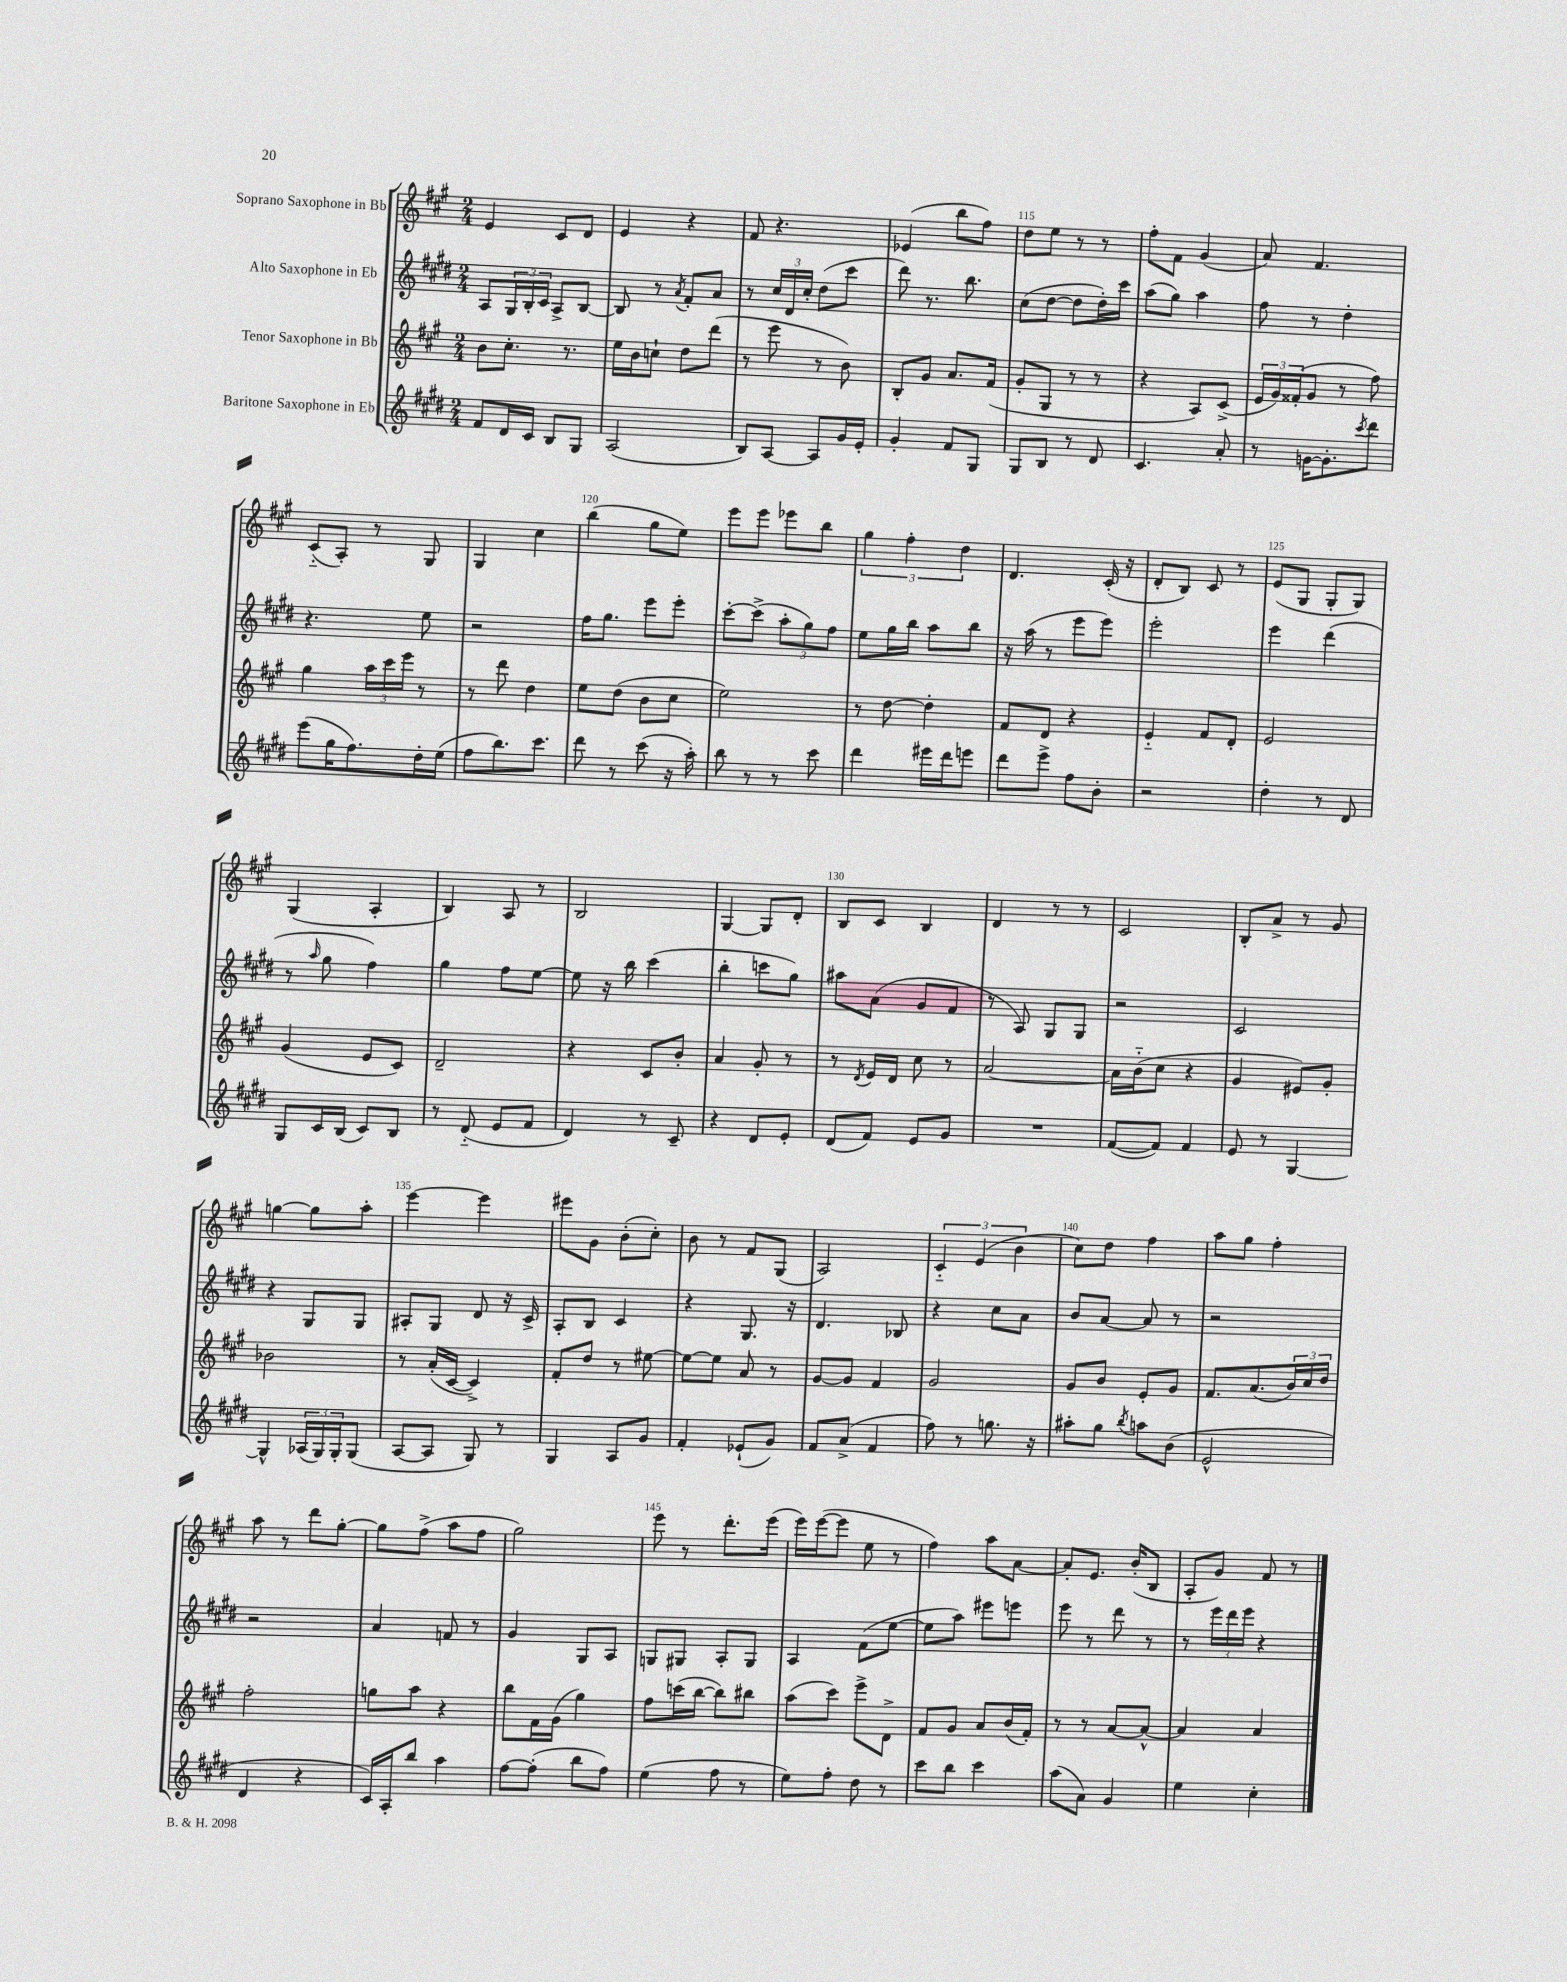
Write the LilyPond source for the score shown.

<<
\new StaffGroup <<
\new Staff = "s0" \with { instrumentName = "Soprano Saxophone in Bb" } {
    \clef treble \key a \major \numericTimeSignature \time 2/4
    e'4 cis'8 d'8 |
    e'4 r4 |
    fis'8 r4. |
    ees'4( b''8 fis''8) |
    d''8 e''8 r8 r8 |
    fis''8-. fis'8 gis'4( |
    a'8) fis'4. |
    cis'8-_( a8-.) r8 gis8 |
    gis4 cis''4 |
    b''4( gis''8 e''8) |
    e'''8 e'''8 ees'''8 b''8 |
    \tuplet 3/2 { gis''4 fis''4-. d''4 } |
    d'4. cis'16-.( r16 |
    d'8-. b8) cis'8 r8 |
    e'8( gis8 gis8-. gis8) |
    gis4( a4-. |
    b4) a8 r8 |
    b2 |
    gis4~ gis8 d'8-. |
    b8 cis'8 b4 |
    d'4 r8 r8 |
    cis'2 |
    b8-. a'8-> r8 gis'8 |
    g''4~ g''8 a''8-. |
    e'''4~ e'''4 |
    eis'''8 gis'8 b'8-.( cis''8-.) |
    b'8 r8 fis'8 gis8( |
    a2) |
    \tuplet 3/2 { cis'4-_ e'4( b'4 } |
    cis''8) d''8 fis''4 |
    a''8 gis''8 fis''4-. |
    a''8 r8 d'''8 gis''8~-. |
    gis''8 fis''8->( a''8 fis''8 |
    gis''2) |
    e'''8 r8 d'''8.-. e'''16( |
    e'''16) e'''16~( e'''8 e''8 r8 |
    fis''4) a''8 a'8~ |
    a'8-. e'8. b'16-.( b8 |
    a8-. gis'8) fis'8 r8 \bar "|." |
}
\new Staff = "s1" \with { instrumentName = "Alto Saxophone in Eb" } {
    \clef treble \key e \major \numericTimeSignature \time 2/4
    a8 \tuplet 3/2 { gis16 b16-. cis'16 } a8-> b8~ |
    b8 r8 \acciaccatura { a'8 } fis'8-. a'8 |
    r8 \tuplet 3/2 { cis''16 dis'16 cis''16-. } dis''8( cis'''8 |
    dis'''8) r8. b''8. |
    cis''8( dis''8~ dis''8 dis''16-.) cis'''16 |
    a''8( gis''8) a''4 |
    fis''8 r8 dis''4-. |
    r4. e''8 |
    r2 |
    fis''16 gis''8. e'''8 e'''8-. |
    cis'''8~-. cis'''8->( \tuplet 3/2 { a''8-. gis''8) fis''8 } |
    e''8 gis''16 b''16 a''8 b''8 |
    r16 a''16( r8 e'''8 e'''8) |
    e'''2-. |
    e'''4 dis'''4( |
    r8 \grace { a''16 } gis''8 fis''4) |
    gis''4 fis''8 e''8~ |
    e''8 r16 b''16 cis'''4( |
    b''4-. c'''8 gis''8) |
    ais''8 a'8( gis'8 fis'8 |
    r8 a8) gis8 gis8 |
    r2 |
    cis'2 |
    r4 gis8 gis8 |
    ais8-. gis8 dis'8 r16 cis'16-> |
    a8-. b8 cis'4 |
    r4 gis8. r16 |
    dis'4. bes8 |
    r4 cis''8 a'8 |
    b'8 a'8~ a'8 r8 |
    r2 |
    r2 |
    a'4 f'8 r8 |
    gis'4 gis8 a8 |
    g8 gis8 a8-. gis8 |
    a4 fis'8( e''8~ |
    e''8 a''8) eis'''8 e'''8 |
    e'''8 r8 dis'''8 r8 |
    r8 \tuplet 3/2 { e'''16 dis'''16 e'''16 } r4 \bar "|." |
}
\new Staff = "s2" \with { instrumentName = "Tenor Saxophone in Bb" } {
    \clef treble \key a \major \numericTimeSignature \time 2/4
    b'8 cis''8.-. r8. |
    e''16 b'16 c''8-! d''8 d'''8( |
    r8 e'''8 r8 b'8) |
    b8-. gis'8 a'8. fis'16( |
    gis'8-. gis8 r8 r8 |
    r4 a8) cis'8->( |
    \tuplet 3/2 { e'16 gis'16) fisis'16-.( } gis'8 r8 fis''8) |
    gis''4 \tuplet 3/2 { a''16 cis'''16 e'''16 } r8 |
    r8 d'''8 d''4 |
    e''8 d''8( b'8 cis''8 |
    e''2) |
    r8 d''8~ d''4-. |
    fis'8 d'8 r4 |
    e'4-_ fis'8 d'8-. |
    e'2 |
    gis'4( e'8 cis'8) |
    d'2-- |
    r4 cis'8 b'8-. |
    a'4 gis'8-. r8 |
    r8 \acciaccatura { d'8 } e'16 d'16 cis''8 r8 |
    a'2~ |
    a'16 b'16-_( cis''8 r4 |
    gis'4 eis'8) gis'8-. |
    bes'2 |
    r8 a'16-.( cis'16~ cis'4->) |
    fis'8-. d''8 r8 eis''8~ |
    eis''8~ eis''8 a'8 r8 |
    gis'8~ gis'8 fis'4 |
    gis'2 |
    gis'8 b'8 e'8-. gis'8 |
    fis'8. a'8.( \tuplet 3/2 { b'16) cis''16 d''16 } |
    fis''2-. |
    g''8 a''8 r4 |
    b''8 fis'16 gis'16( gis''4) |
    fis''8 c'''16( b''16~ b''8) bis''8 |
    a''8( cis'''8) e'''8-> d'8-> |
    fis'8 gis'8 a'8 b'16( fis'16-.) |
    r8 r8 a'8~ a'8~-^ |
    a'4 a'4 \bar "|." |
}
\new Staff = "s3" \with { instrumentName = "Baritone Saxophone in Eb" } {
    \clef treble \key e \major \numericTimeSignature \time 2/4
    fis'8 dis'16 cis'16 b8 gis8 |
    a2( |
    b8) a8~ a8 gis'16 e'16-. |
    gis'4-. fis'8 gis8 |
    gis8 b8 r8 dis'8 |
    cis'4. a'8-. |
    r8 g'16~ g'8.-. \acciaccatura { cis'''8 } dis'''8 |
    e'''8( gis''16 fis''8.) dis''16-. e''16( |
    fis''8 b''8.) cis'''8. |
    dis'''8 r8 cis'''8( r16 a''16-.) |
    b''8 r8 r8 cis'''8 |
    dis'''4 eis'''16 dis'''16 e'''8 |
    dis'''8 e'''8-> fis''8 b'8-. |
    r2 |
    dis''4-. r8 dis'8 |
    gis8 cis'16 b16( cis'8) b8 |
    r8 dis'8-_( e'8 fis'8 |
    dis'4) r8 cis'8-- |
    r4 dis'8 e'8-. |
    dis'8( fis'8) e'8 gis'8 |
    R2 |
    fis'8~( fis'8) fis'4 |
    e'8 r8 gis4~ |
    gis4-^ \tuplet 3/2 { aes16( gis16) gis16-. } gis8( |
    a8~ a8 gis8) r8 |
    gis4 a8 gis'8 |
    fis'4-. ees'8-!( gis'8) |
    fis'8 a'8->( fis'4 |
    fis''8) r8 g''8. r16 |
    ais''8-. gis''8 \acciaccatura { b''8 } a''8 b'8( |
    e'2-^ |
    dis'4 r4 |
    cis'16) a16-. b''8 a''4 |
    fis''8~ fis''8-.( b''8 fis''8) |
    e''4( fis''8 r8 |
    e''8) fis''8-. dis''8 r8 |
    cis'''8 b''8 cis'''4 |
    a''8( a'8) gis'4 |
    e''4 cis''4-. \bar "|." |
}
>>
>>
\layout { \context { \Score currentBarNumber = #111 \override BarNumber.break-visibility = ##(#f #t #t) barNumberVisibility = #(every-nth-bar-number-visible 5) } }
